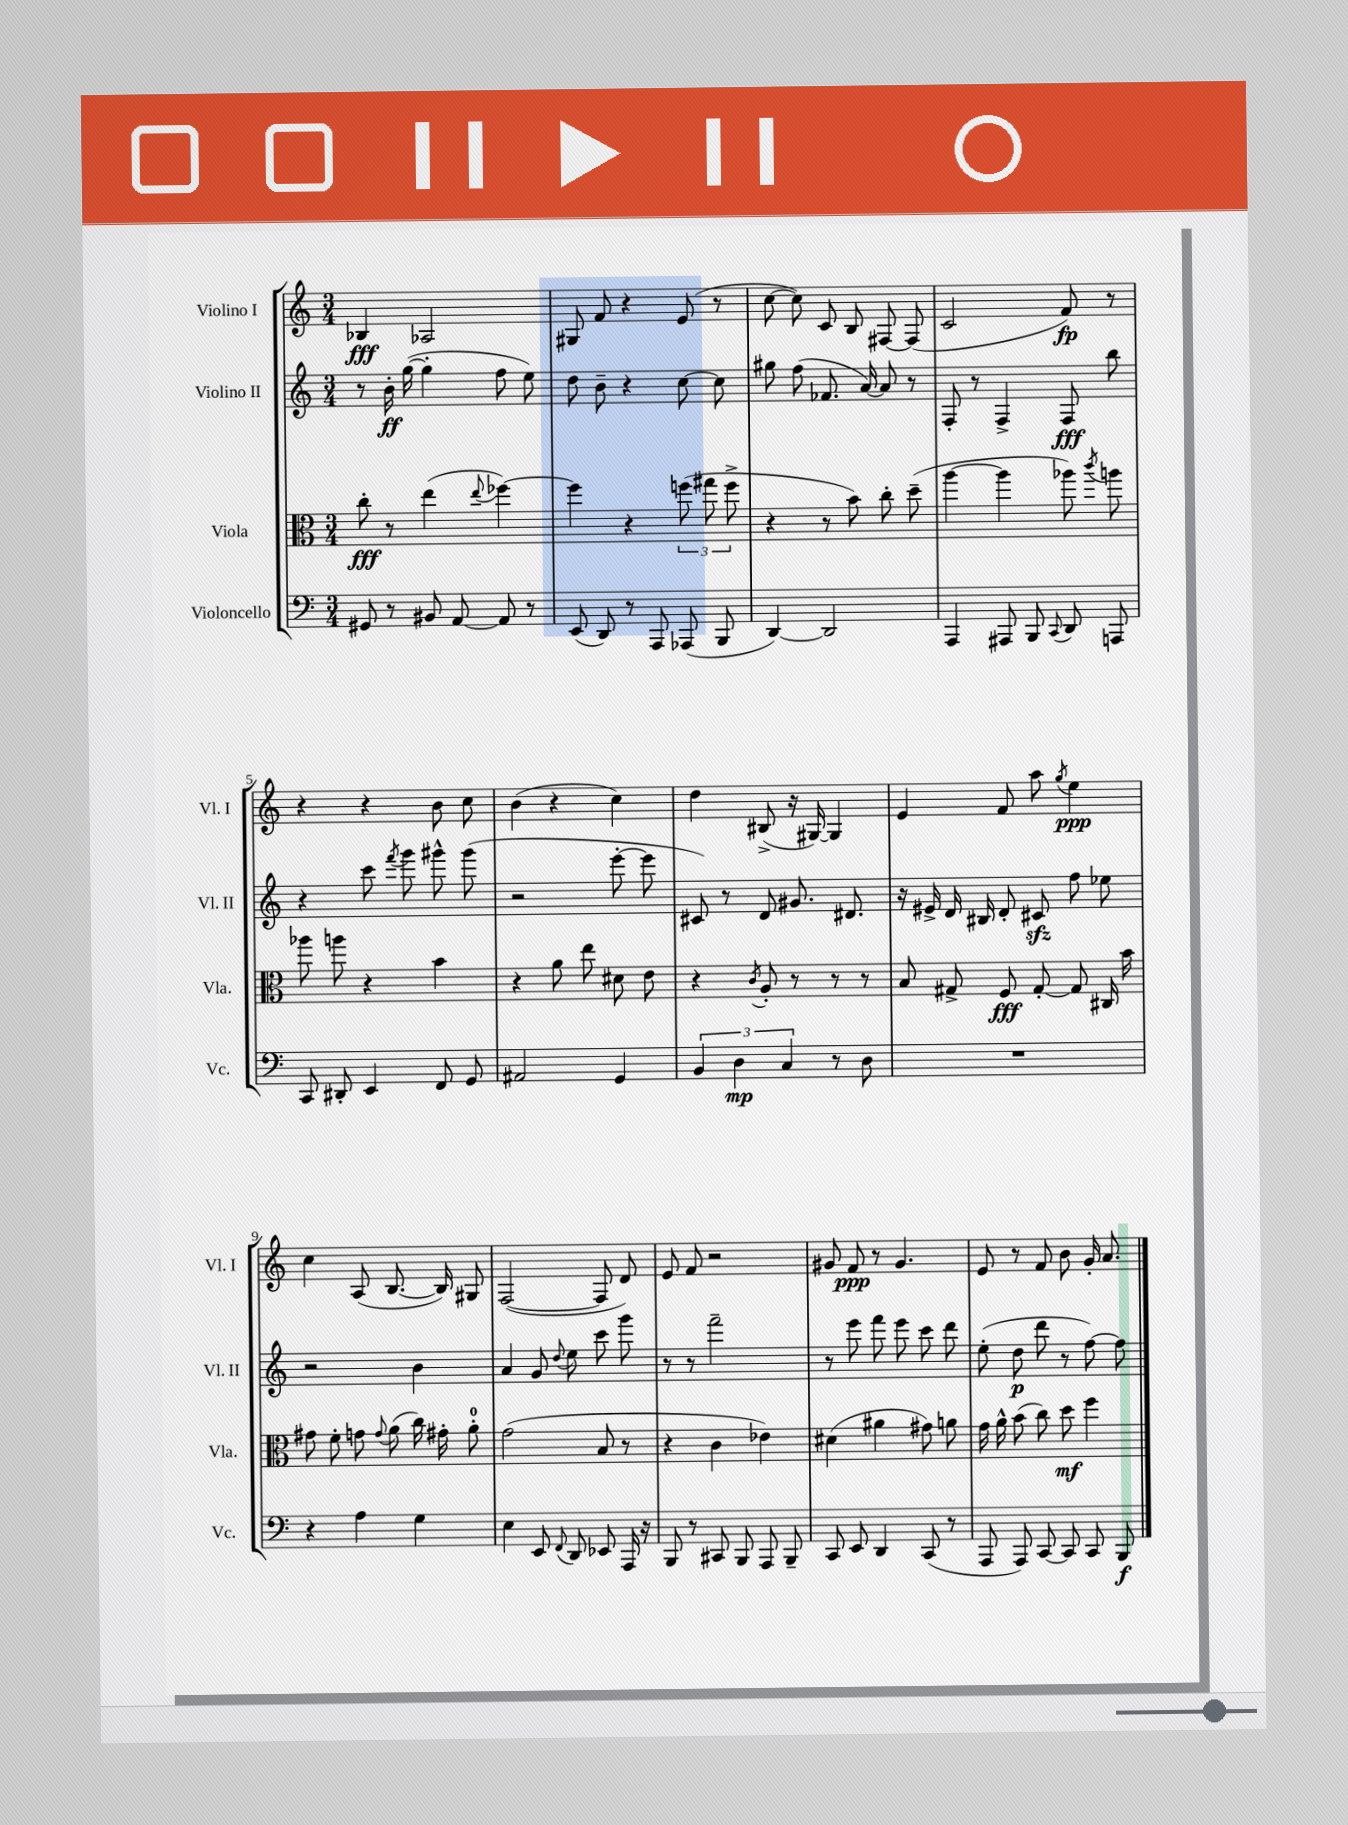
<<
\new StaffGroup <<
\new Staff = "s0" \with { instrumentName = "Violino I" shortInstrumentName = "Vl. I" } {
    \clef treble \key c \major \numericTimeSignature \time 3/4
    \autoBeamOff bes4\fff aes2 |
    gis8 f'8 r4 e'8( r8 |
    c''8~ c''8) c'8 b8 fis8~ fis8( |
    c'2 f'8\fp) r8 |
    r4 r4 b'8 c''8 |
    b'4( r4 c''4) |
    d''4 bis8->( r16 gis16~) gis4 |
    e'4 f'8 a''8 \acciaccatura { g''8 } e''4\ppp |
    c''4 a8( b8.~ b16) gis8 |
    f2~( f8 d'8) |
    e'8 f'8 r2 |
    gis'8 f'8\ppp r8 gis'4. |
    e'8 r8 f'8 b'8 g'16-. a'8. \bar "|." |
}
\new Staff = "s1" \with { instrumentName = "Violino II" shortInstrumentName = "Vl. II" } {
    \clef treble \key c \major \numericTimeSignature \time 3/4
    \autoBeamOff r8 b'16-.\ff g''16~( g''4-. f''8 e''8) |
    d''8 b'8-- r4 c''8~ c''8 |
    gis''8 f''8( fes'8. a'16~) a'8 r8 |
    f8-. r8 f4-> f8\fff b''8 |
    r4 c'''8 \acciaccatura { f'''8 } g'''8 gis'''8-^ gis'''8( |
    r2 e'''8~-. e'''8 |
    cis'8) r8 d'8 gis'8. dis'8. |
    r16 eis'16-> d'16 bis16 d'8-. cis'8\sfz f''8 ees''8 |
    r2 b'4 |
    a'4 g'8 \appoggiatura { d''8 } e''8 c'''8 g'''8 |
    r8 r8 f'''2-- |
    r8 e'''8 f'''8 e'''8 c'''8 d'''8 |
    e''8-.( d''8\p d'''8 r8 f''8~) f''8 \bar "|." |
}
\new Staff = "s2" \with { instrumentName = "Viola" shortInstrumentName = "Vla." } {
    \clef alto \key c \major \numericTimeSignature \time 3/4
    \autoBeamOff c''8-.\fff r8 e''4( \appoggiatura { e''8 } fes''4~) |
    fes''4 r4 \tuplet 3/2 { f''8( gis''8 f''8-> } |
    r4 r8 b'8) c''8-. d''8--( |
    a''4~ a''4 aes''8) \acciaccatura { c'''8 } a''8 |
    aes''8 a''8 r4 b'4 |
    r4 a'8 e''8 dis'8 e'8 |
    r4 \acciaccatura { c'8 } a8-. r8 r8 r8 |
    b8 gis8-> f8\fff gis8~-. gis8 cis16 b'16 |
    gis'8 f'8-. g'8 \appoggiatura { g'8 } a'8( c''16) gis'16-. a'8-0-. |
    g'2( b8 r8 |
    r4 c'4 ees'4) |
    dis'4( ais'4 gis'8) a'8 |
    g'16 a'16-^ b'8( c''8) d''8\mf f''4 \bar "|." |
}
\new Staff = "s3" \with { instrumentName = "Violoncello" shortInstrumentName = "Vc." } {
    \clef bass \key c \major \numericTimeSignature \time 3/4
    \autoBeamOff gis,8 r8 bis,8 a,8~ a,8 r8 |
    e,8( d,8) r8 a,,8 aes,,8( b,,8 |
    d,4~) d,2 |
    a,,4 ais,,8 b,,8 \appoggiatura { c,8 } d,8 a,,8 |
    c,8 dis,8-. e,4 f,8 g,8 |
    ais,2 g,4 |
    \tuplet 3/2 { b,4 d4\mp c4 } r8 d8 |
    R2. |
    r4 a4 g4 |
    e4 e,8 \appoggiatura { f,8 } d,8 ees,8 a,,16 r16 |
    b,,8 r8 cis,8 b,,8 a,,8 b,,8-- |
    c,8 e,8 d,4 c,8( r8 |
    a,,8 a,,8) c,8~ c,8 c,8 b,,8\f \bar "|." |
}
>>
>>
